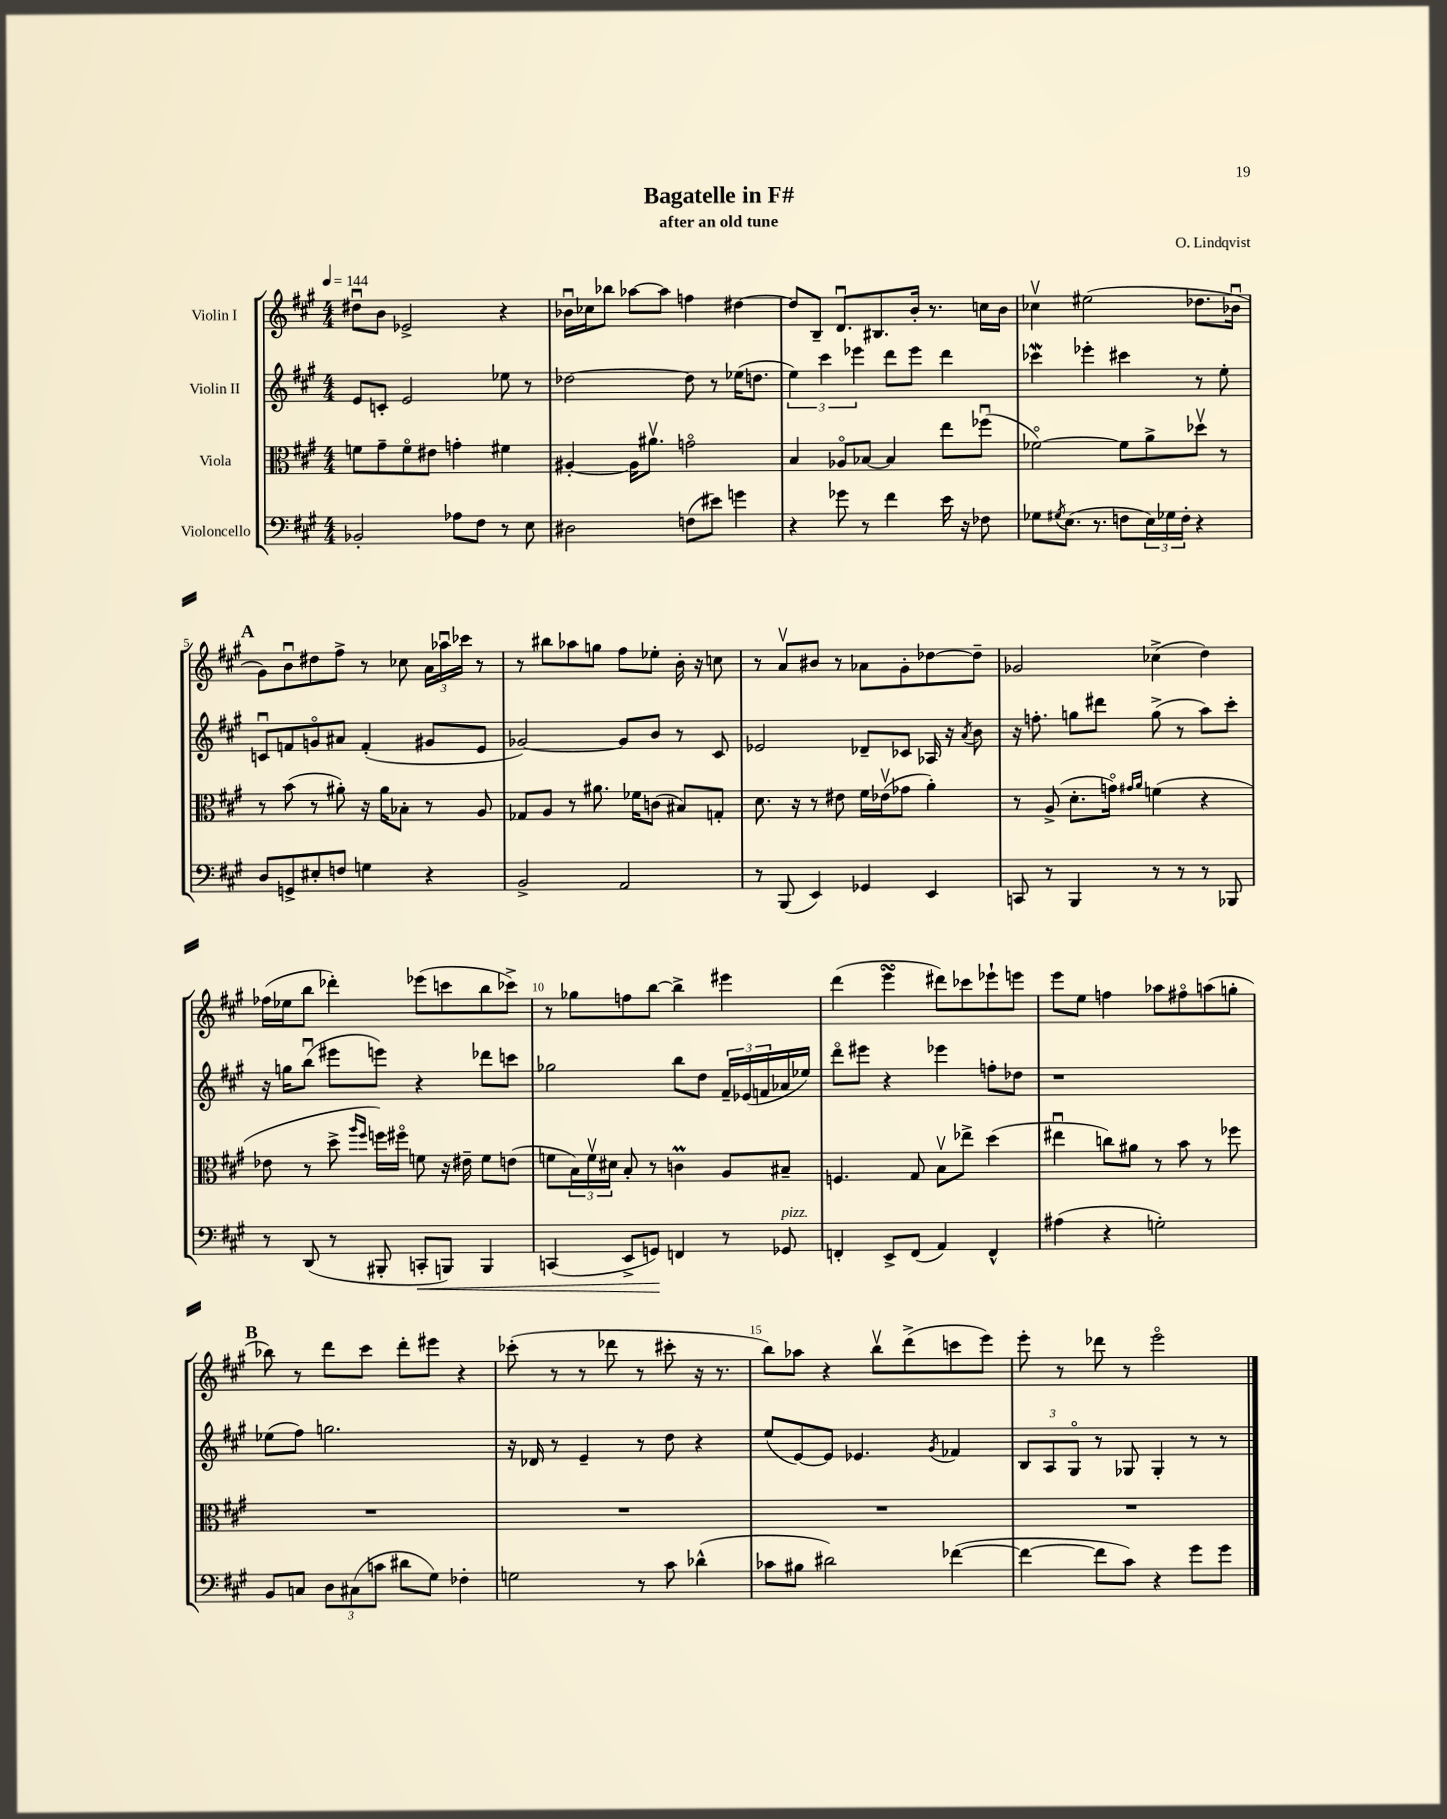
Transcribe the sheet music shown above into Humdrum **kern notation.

**kern	**kern	**kern	**kern
*staff4	*staff3	*staff2	*staff1
*clefF4	*clefC3	*clefG2	*clefG2
*k[f#c#g#]	*k[f#c#g#]	*k[f#c#g#]	*k[f#c#g#]
*M4/4	*M4/4	*M4/4	*M4/4
*MM144	*MM144	*MM144	*MM144
2BB-'	8f	8e	8dd#u
.	8g#~	8c'	8b
.	8fo	2e	2e-^
.	8e#	.	.
8A-	4g'	.	.
8F#	.	.	.
8r	4f#	8ee-	4r
8E	.	8r	.
=	=	=	=
2D#	[4A#'	[2dd-	16b-u
.	.	.	16cc-
.	.	.	8bb-
.	16A#]	.	[8aa-
.	8.a#v	.	.
.	.	.	8aa-]
(8F	2go	8dd-]	4ff
8e#)	.	8r	.
4g	.	(16ee-	[4dd#
.	.	8.dd	.
=	=	=	=
4r	4B	6ee)	8dd#]
.	.	.	8B~
.	.	6ccc#	.
8g-	8A-o	.	8.du
.	.	6eee-	.
8r	[8B-	.	.
.	.	.	8.B#
4f#	4B-]	8ddd	.
.	.	8eee-	16b'
.	.	.	8.r
16e	8ee	4ddd	.
16r	.	.	.
8F-	(8ff-u	.	16cc
.	.	.	16b
=	=	=	=
8G-	[2f-o)	4ccc-	4cc-v
8qG#	.	.	.
(8.E	.	.	.
.	.	4eee-'	(2ee#
8.r	.	.	.
8F	8f-]	4ccc#	.
24E)	8a^	.	.
24G-	.	.	.
24F'	.	.	.
4r	8dd-v	8r	8.dd-
.	8r	8ee'	.
.	.	.	16b-u
=	=	=	=
8D	8r	8cu	8g#)
8GG^	(8b	8f	8bu
8E#'	8r	8go	8dd#
8F	8a#')	8a#	8ff#^
4G	16r	(4f'	8r
.	16a#	.	.
.	8B-'	.	8cc-
4r	8r	8g#	24a
.	.	.	24aa-u
.	.	.	24ccc-
.	8A	8e	8r
=	=	=	=
2BB^	8G-	[2g-)	8r
.	8A	.	8bb#
.	8r	.	8aa-
.	8.a#	.	8gg
2AA	.	8g-]	8ff#
.	16f-	.	.
.	(8c	8b	8ee-'
.	8B#)	8r	16b'
.	.	.	16r
.	8G'	8c#	8cc
=	=	=	=
8r	8.d	2e-	8r
(8BBB	.	.	8av
.	16r	.	.
4EE)	8r	.	8b#
.	8e#	.	8r
4GG-	16f#	8d-~	8a-
.	(16e-v	.	.
.	8g-	8c-	8g#'
4EE	4a')	16A-	[8dd-
.	.	16r	.
.	.	8qa	.
.	.	8b	8dd-~]
=	=	=	=
8CC	8r	16r	2g-
.	.	8.ff'	.
8r	(8A^	.	.
4BBB	8.d'	8gg	.
.	.	8ddd#	.
.	16go)	.	.
.	16qqg#	.	.
.	16qqa	.	.
8r	(4f	(8gg^	(4cc-^
8r	.	8r	.
8r	4r	8aa)	4dd)
8BBB-	.	8ccc#'	.
=	=	=	=
8r	8e-	16r	(16ff-
.	.	16gg	16ee-
(8DD	8r	(8bbu	8bb
8r	8dd^	8eee#	4ddd-')
.	16qqaa	.	.
.	16qqff#	.	.
8BBB#'	16ff)	8eee)	.
.	16ff#o	.	.
8CC'	8f	4r	(8eee-
8BBB)	16r	.	8ccc
.	16e#~	.	.
4BBB	8f	8ddd-	8bb
.	(8e	8ccc	8ccc-^)
=	=	=	=
(4CC	8f	2gg-	8r
.	24B)	.	8gg-
.	24fv	.	.
.	24d#	.	.
8EE^	8B'	.	8ff
8GG)	8r	.	[8bb
4FF	4c	8bb	4bb^]
.	.	8dd	.
8r	8A	24f#~	4eee#
.	.	(24e-	.
.	.	24f	.
8GG-	8B#~	16a-	.
.	.	16ee-)	.
=	=	=	=
4FF'	4.F	8dddo	(4ddd
.	.	8eee#	.
8EE^	.	4r	4eee
(8FF	8G#	.	.
4AA)	8Bv	4eee-	8ddd#)
.	8ee-^	.	8ccc-
4FF^^	(4dd	8ff'	8eee-`
.	.	8dd-	8eee
=	=	=	=
(4A#	4ee#u	1r	8eee
.	.	.	8ee
4r	8cc)	.	4ff
.	8a#	.	.
2G')	8r	.	8aa-
.	8b	.	8ff#o
.	8r	.	(8aa
.	8ff-	.	8gg'
=	=	=	=
8BB	1r	(8ee-	8bb-)
8C	.	8ff#)	8r
12D	.	2.gg	8ddd
(12C#	.	.	.
.	.	.	8ccc#
12c	.	.	.
8d#	.	.	8ddd'
8G#)	.	.	8eee#
4F-'	.	.	4r
=	=	=	=
2G	1r	16r	(8ccc-'
.	.	16d-	.
.	.	8r	8r
.	.	4e~	8r
.	.	.	8ddd-
8r	.	8r	8r
8c#	.	8dd	8ccc#'
(4d-^^	.	4r	16r
.	.	.	8.r
=	=	=	=
8c-	1r	(8ee	8bb)
8B#	.	[8e)	8aa-
2d#)	.	8e]	4r
.	.	4.e-	.
.	.	.	8bbv
.	.	.	(8ddd^
.	.	8qg#	.
([4f-	.	4f-	8ccc
.	.	.	8eee)
=	=	=	=
4f-_	1r	12B	8eee'
.	.	12A	.
.	.	.	8r
.	.	12G#o	.
8f-]	.	8r	8ddd-
8c#)	.	8G-	8r
4r	.	4G-'	2eeeo
8g#	.	8r	.
8g#	.	8r	.
==	==	==	==
*-	*-	*-	*-
